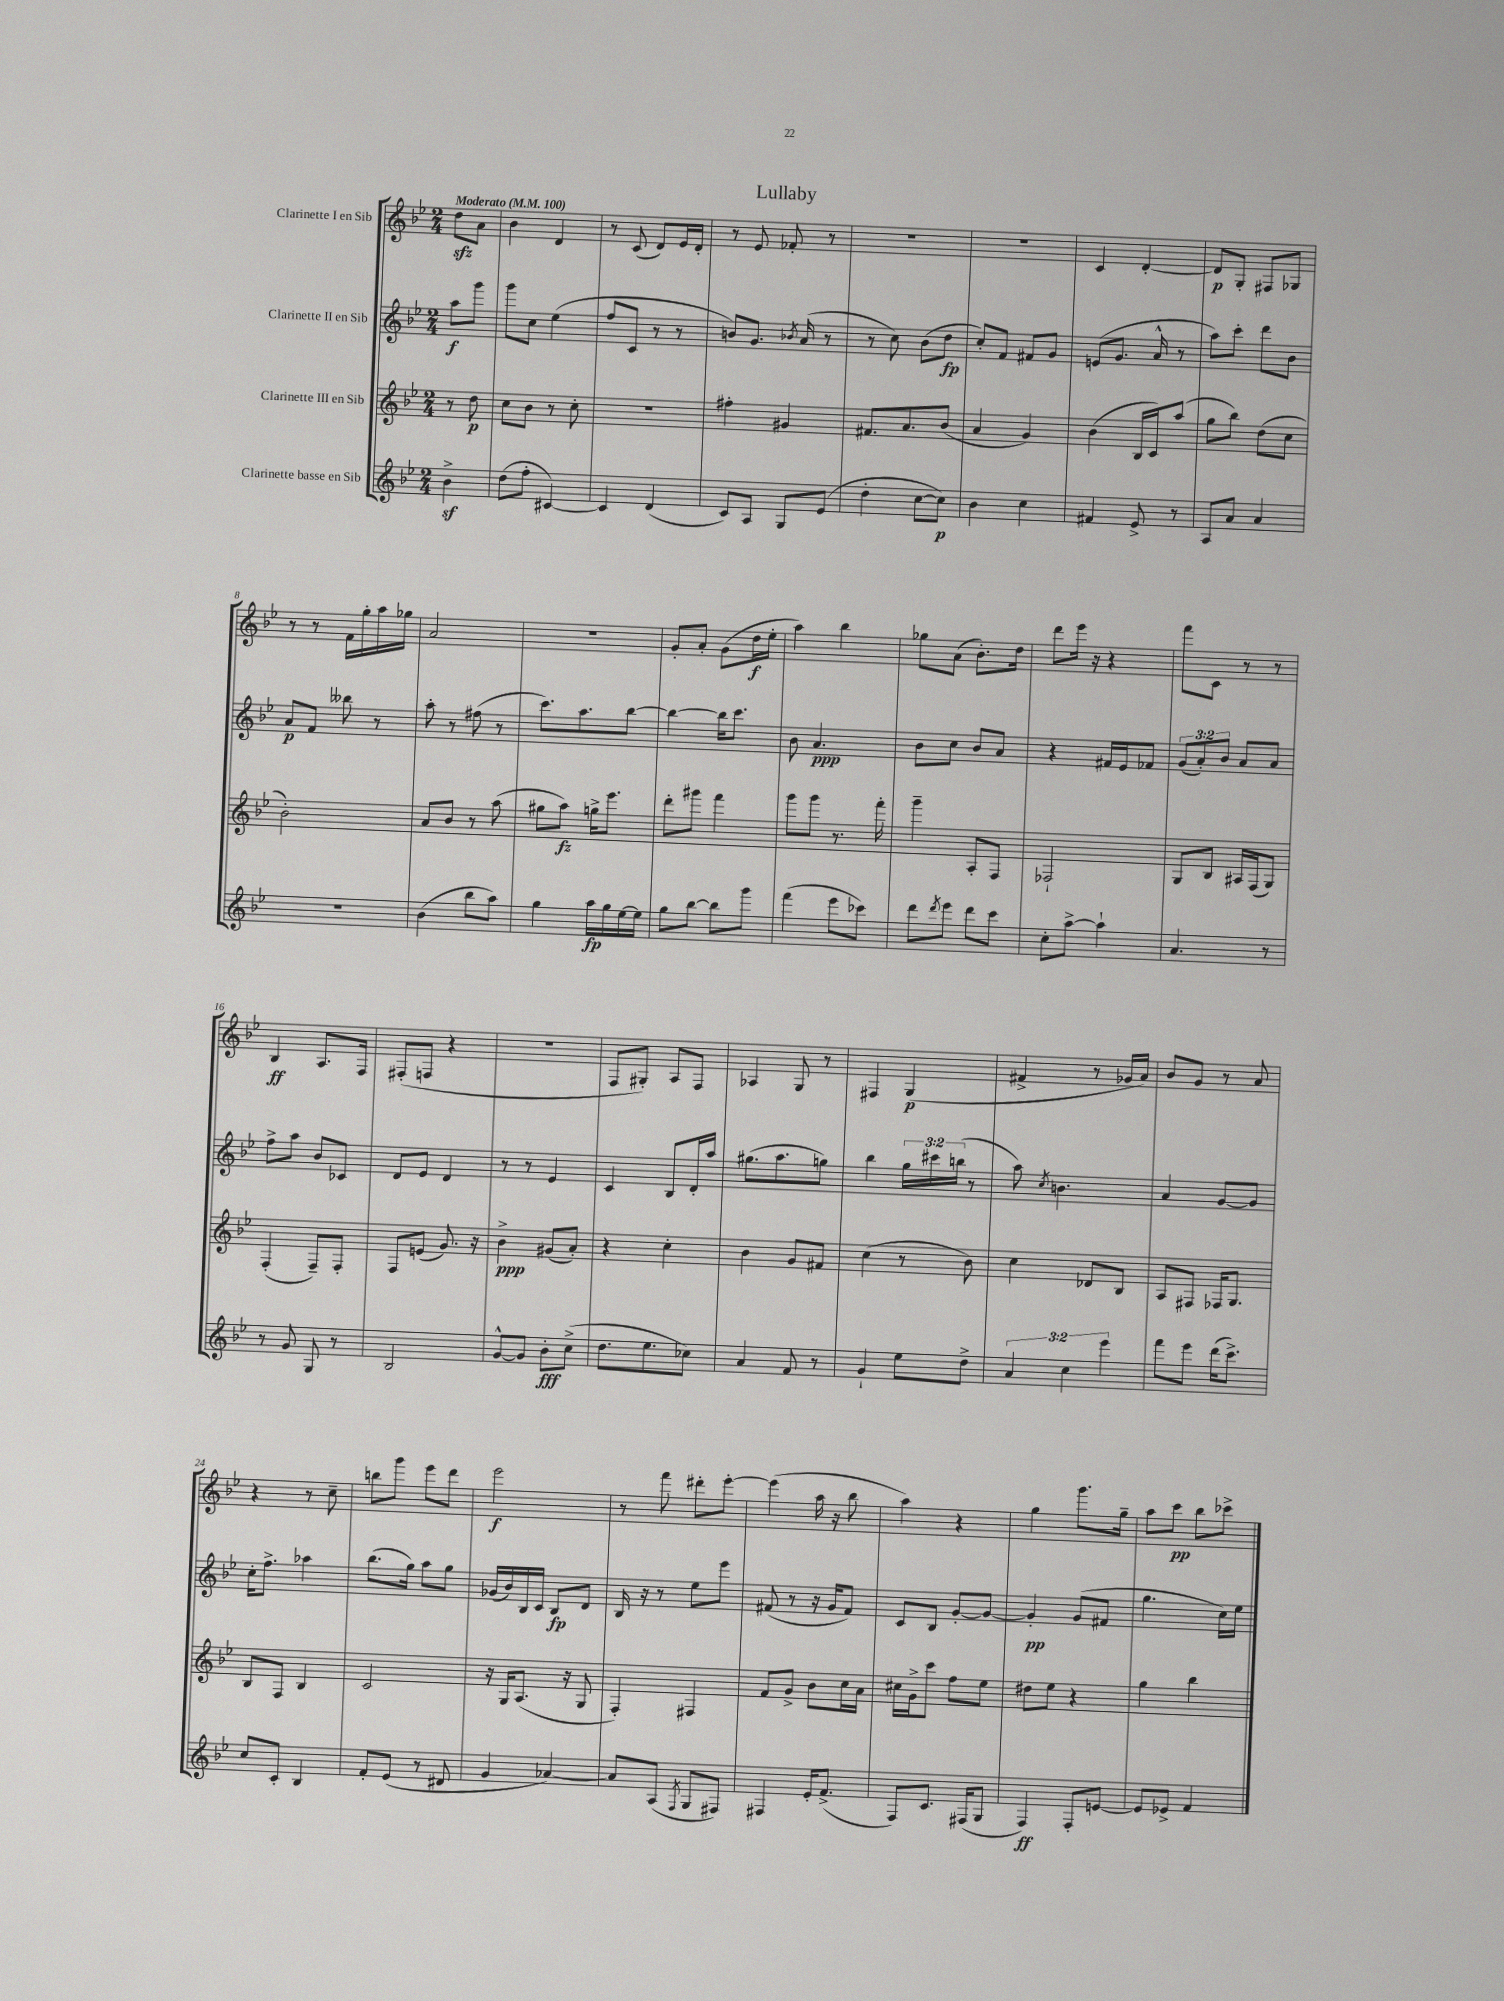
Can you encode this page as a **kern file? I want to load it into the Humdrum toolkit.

**kern	**kern	**kern	**kern
*staff4	*staff3	*staff2	*staff1
*clefG2	*clefG2	*clefG2	*clefG2
*k[b-e-]	*k[b-e-]	*k[b-e-]	*k[b-e-]
*M2/4	*M2/4	*M2/4	*M2/4
*MM100	*MM100	*MM100	*MM100
4b-^\	8r	8aa\L	8dd\L
.	8dd\	8ggg\J	8a\J
=	=	=	=
(8dd\L	8cc\L	8ggg\L	4b-\
8ff'\J	8b-\J	8cc\J	.
[4c#/)	8r	(4ee-\	4d/
.	8cc'\	.	.
=	=	=	=
4c#/]	2r	8ff/L	8r
.	.	8c/J	(8c/
(4d/	.	8r	8d/L)
.	.	8r	16e-/L
.	.	.	16d'/JJ
=	=	=	=
8c/L)	4ff#'\	8b/L)	8r
8A/J	.	8.g/J	8e-/
8G/L	4g#/	.	8f-'/
.	.	8qb-/	.
.	.	(16a/	.
(8e-/J	.	8r	8r
=	=	=	=
4dd'\	8.f#/L	8r	2r
.	.	8cc\)	.
.	8.a/	.	.
[8cc\L	.	(8b-\L	.
8cc\]J)	(8b-/J	8dd\J	.
=	=	=	=
4b-\	4a/	8cc'/L)	2r
.	.	8f/J	.
4cc\	4g/)	8f#/L	.
.	.	8g/J	.
=	=	=	=
4f#/	(4b-\	(8e/L	4c/
.	.	8.g/J	.
8e-^/	16B-/LL	.	[4d'/
.	16c/J)	16a^^/	.
8r	(8aa/J	8r	.
=	=	=	=
8A/L	8gg\L	8aa\L)	8d/]L
8a/J	8bb-\J)	8ccc'\J	8G'/J
4a/	(8dd\L	8ddd\L	8F#/L
.	8cc\J	8b-\J	8G-/J
=	=	=	=
2r	2b-'\)	8a/L	8r
.	.	8f/J	8r
.	.	8bb--\	16f\LL
.	.	.	16gg'\
.	.	8r	16aa\
.	.	.	16gg-\JJ
=	=	=	=
(4b-\	8a/L	8aa'\	2a/
.	8b-/J	8r	.
8bb-\L	8r	(8ff#\	.
8aa\J)	(8aa\	8r	.
=	=	=	=
4gg\	8gg#\L	8.ccc\L)	2r
.	8aa\J)	.	.
.	.	8.aa\	.
16aa\LL	16gg^\LK	.	.
16gg\	8.eee-\J	.	.
[16ee-\	.	[8bb-\J	.
16ee-\]JJ	.	.	.
=	=	=	=
8gg\L	8ddd'\L	4bb-\_	8g'/L
[8bb-\J	8ggg#\J	.	8a'/J
8bb-\]L	4fff\	16bb-\]LK	(8g\L
.	.	8.ccc\J	.
8ggg\J	.	.	16dd\L
.	.	.	16ee-'\JJ
=	=	=	=
(4fff\	8ggg\L	8b-\	4aa\)
.	8ggg\J	4.a/	.
8eee-\L	8.r	.	4bb-\
8ccc-\J)	.	.	.
.	16fff'\	.	.
=	=	=	=
8ddd\L	4ggg~\	8b-\L	8gg-\L
8qddd/	.	.	.
8eee-\J	.	8cc\J	(8a\J
8ddd\L	8A'/L	8b-/L	8.b-'\L)
8ccc\J	8F/J	8a/J	.
.	.	.	16dd\Jk
=	=	=	=
8cc'\L	2F-`/	4r	8ddd\L
[8aa^\J	.	.	16eee-\Jk
.	.	.	16r
4aa`\]	.	16f#/LL	4r
.	.	16e-/J	.
.	.	8f-/J	.
=	=	=	=
4.a/	8G/L	(12g/L	8fff\L
.	.	12a'/)	.
.	8B-/J	.	8c\J
.	.	12b-/J	.
.	16A#/LL	8a/L	8r
.	(16F/J	.	.
8r	8G/J)	8a/J	8r
=	=	=	=
8r	(4F'/	8ff^\L	4B-/
8g/	.	8aa\J	.
8G/	8F~/L)	8b-/L	8.A/L
8r	8F'/J	8c-/J	.
.	.	.	16F/Jk
=	=	=	=
2B-/	8F/L	8d/L	(8F#'/L
.	(8e/J	8e-/J	8F/J
.	8.g/)	4d/	4r
.	16r	.	.
=	=	=	=
[8g^^/L	4b-^\	8r	2r
8g/]J	.	8r	.
8b-'\L	(8g#/L	4e-/	.
(8cc^\J	8a'/J)	.	.
=	=	=	=
8.dd\L	4r	4c/	8F/L
.	.	.	8G#'/J)
8.ee-\	.	.	.
.	4cc'\	8B-/L	8A/L
8cc-\J)	.	16d'/L	8F/J
.	.	16aa/JJ	.
=	=	=	=
4a/	4b-\	(8.gg#\L	4A-/
.	.	8.aa\	.
8f/	8g/L	.	8G/
8r	8f#/J	8gg\J)	8r
=	=	=	=
4g`/	(4cc\	4bb-\	4F#/
8ee-\L	8r	24gg\LL	(4G/
.	.	24ccc#\	.
.	.	(24bb\JJ	.
8dd^\J	8b-\)	8r	.
=	=	=	=
6a/	4cc\	8aa\)	4f#^/
.	.	8qcc/	.
.	.	4.b\	.
6cc\	.	.	.
.	8d-/L	.	8r
6eee-\	.	.	.
.	8B-/J	.	16g-/LL
.	.	.	16a/JJ)
=	=	=	=
8fff\L	8A/L	4a/	8b-/L
8eee-\J	8F#/J	.	8g/J
(16ddd\LK	16F-/LK	[8g/L	8r
8.ccc^\J)	8.G/J	.	.
.	.	8g/]J	8a/
=	=	=	=
8cc/L	8B-/L	16cc'\LK	4r
.	.	8.ff^\J	.
8c'/J	8F/J	.	.
4B-/	4B-/	4aa-\	8r
.	.	.	8cc~\
=	=	=	=
8f'/L	2c/	(8.bb-\L	8bb\L
(8e-/J	.	.	8ggg\J
.	.	16gg\Jk)	.
8r	.	8aa\L	8eee-\L
8d#/	.	8gg\J	8ddd\J
=	=	=	=
4g/	16r	(16g-/LL	2eee-\
.	16G/LK	16b-/)	.
.	(8.A/J	16B-/	.
.	.	16c/JJ	.
[4a-/)	.	8B-/L	.
.	16r	.	.
.	8G/	8d/J	.
=	=	=	=
8a-/]L	4F'/)	16B-/	8r
.	.	16r	.
(8A/J	.	8r	8fff\
8qF/	.	.	.
8G/L	4F#/	8ee-\L	8ddd#'\L
8F#/J)	.	8eee-\J	[8eee-'\J
=	=	=	=
4F#/	8f/L	(8f#/	(4eee-\]
.	8g^/J	8r	.
16e-'/LK	8b-\L	16r	16aa\
(8.f^/J	.	16g/LK	16r
.	16cc\L	8f#/J)	8bb-\
.	16a\JJ	.	.
=	=	=	=
8F/L)	16cc#\LL	8c/L	4aa\)
.	16g^\J	.	.
8.c/J	8ccc\J	8B-/J	.
.	8ff\L	[8g'/L	4r
(16F#/LK	.	.	.
8G/J	8ee-\J	8g/_J	.
=	=	=	=
4F/)	8dd#\L	4g'/]	4gg\
.	8ee-\J	.	.
8F'/L	4r	(8g/L	8.ggg\L
[8e/J	.	8f#/J	.
.	.	.	16gg~\Jk
=	=	=	=
8e/]L	4gg\	4.gg\	8aa\L
8e-^/J	.	.	8ccc\J
4f/	4bb-\	.	8bb-\L
.	.	16cc\LL)	8ccc-^\J
.	.	16ee-\JJ	.
==	==	==	==
*-	*-	*-	*-
